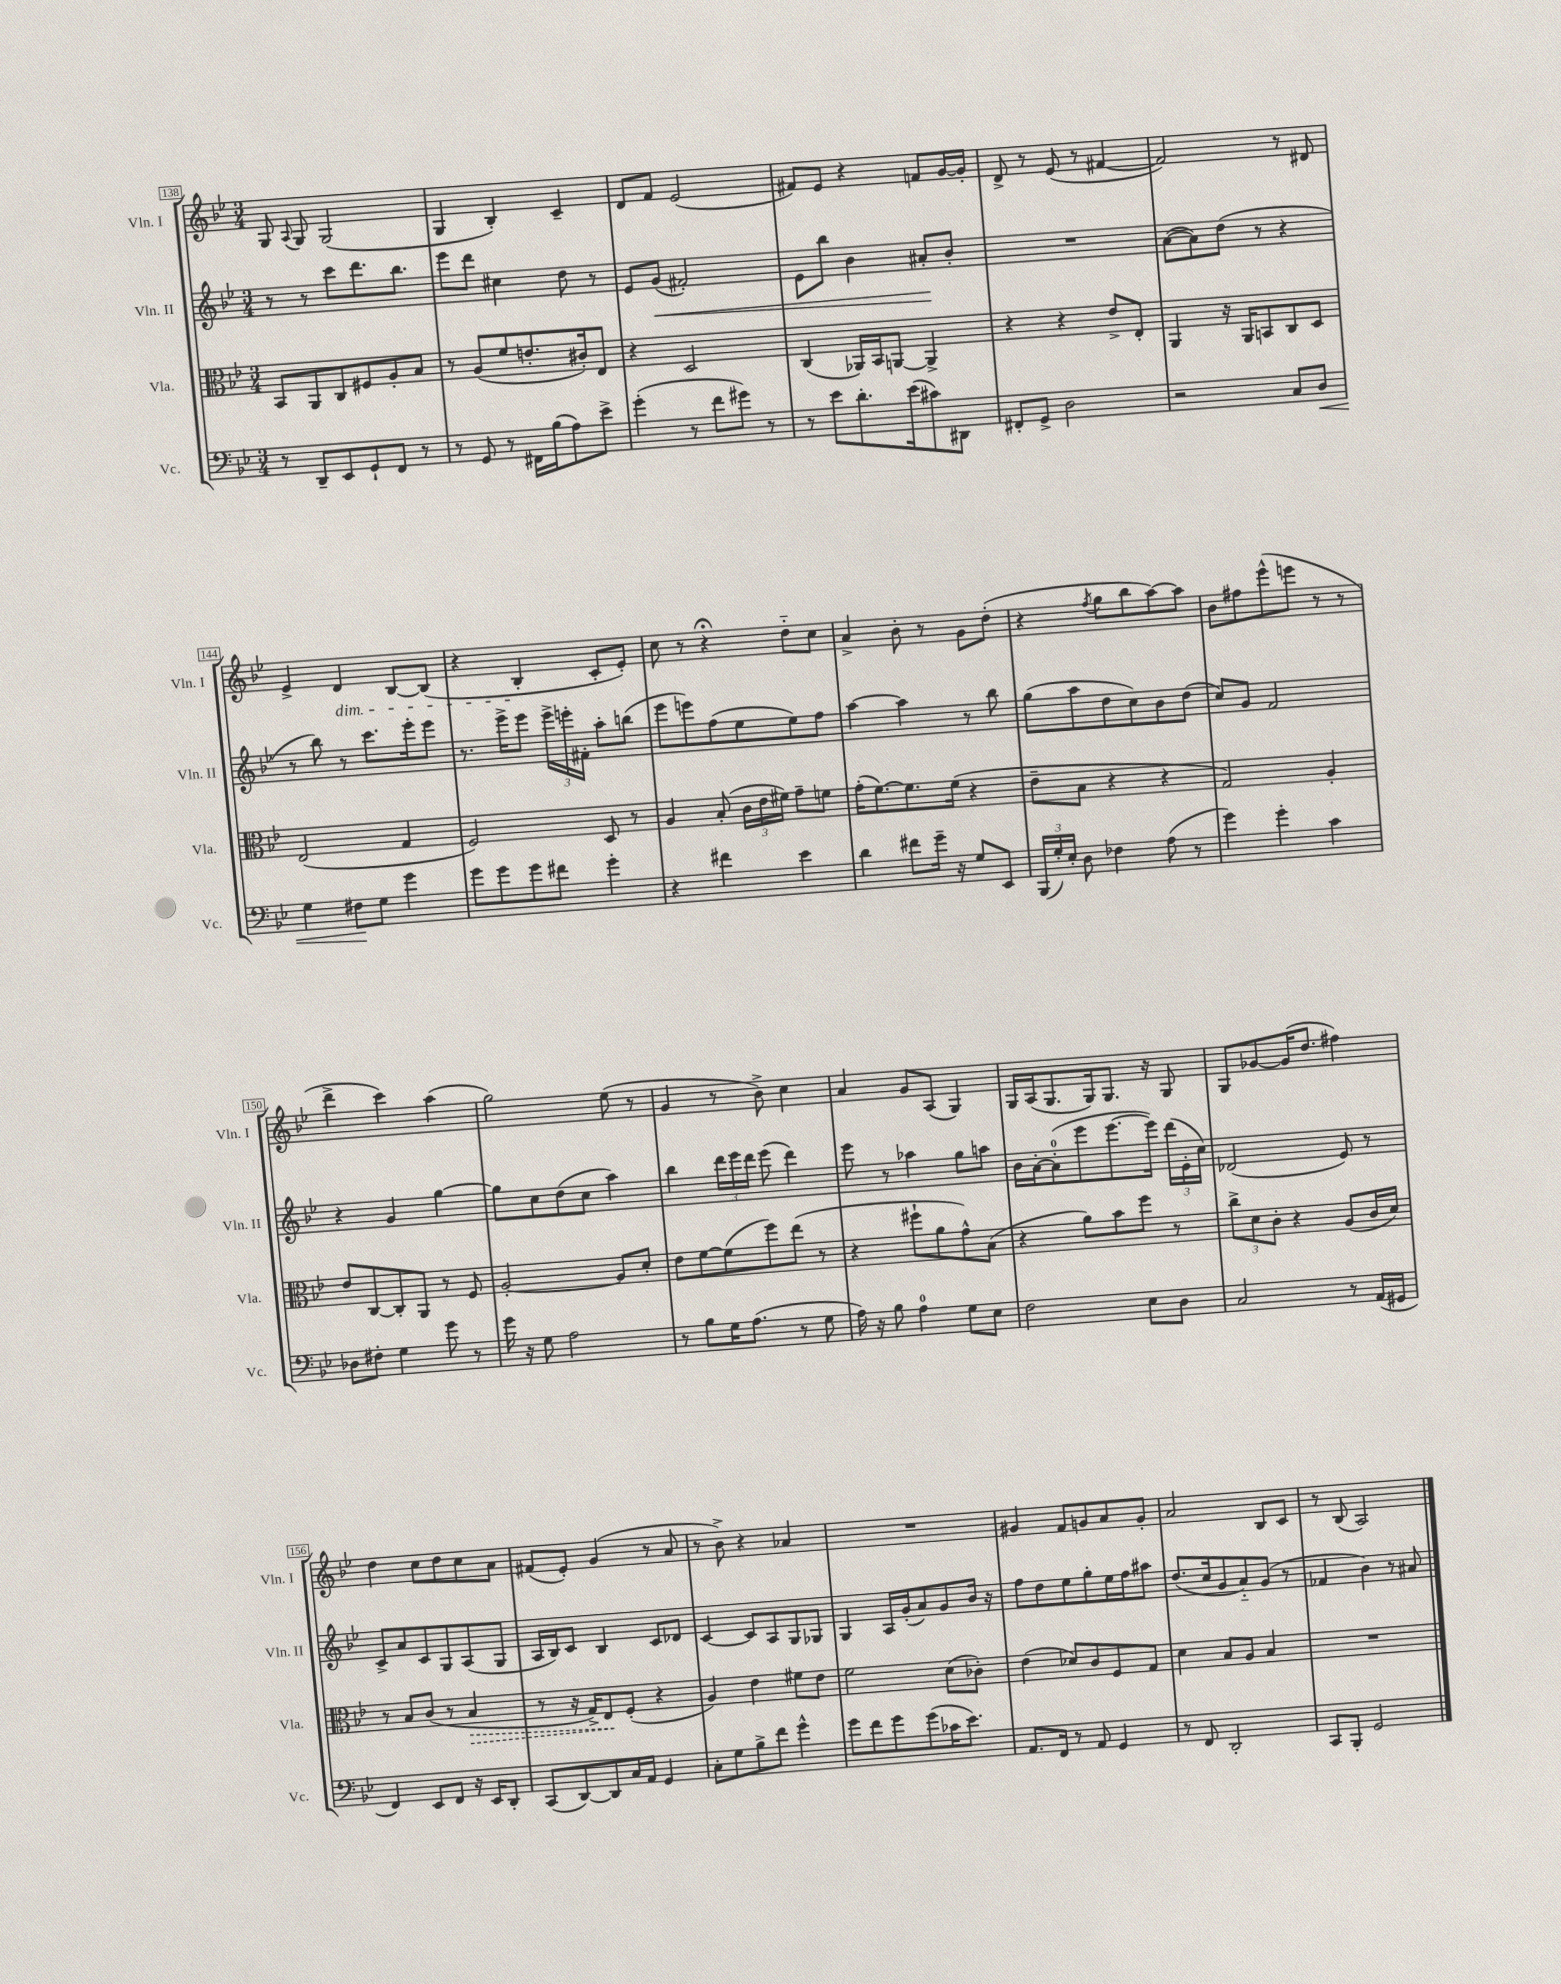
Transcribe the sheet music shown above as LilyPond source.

<<
\new StaffGroup <<
\new Staff = "s0" \with { instrumentName = "Vln. I" shortInstrumentName = "Vln. I" } {
    \clef treble \key bes \major \numericTimeSignature \time 3/4
    \autoBeamOff g8 \appoggiatura { a8 } g8 g2( |
    g4 bes4-.) c'4-- |
    d'8[ f'8] ees'2( |
    fis'8[) ees'8] r4 f'8[ g'16~ g'16]-. |
    d'8-> r8 ees'8( r8 fis'4~ |
    fis'2) r8 dis'8 |
    ees'4-> d'4\dim bes8[~ bes8]( |
    r4 bes4-.\! c'8[-. ees'8]-.) |
    c''8 r8 r4\fermata d''8[-_ c''8] |
    a'4-> bes'8-. r8 g'8[ d''8]-.( |
    r4 \acciaccatura { f''8 } g''8[ bes''8 a''8~) a''8] |
    bes'8[ fis''8 ees'''8-^( e'''8] r8 r8 |
    d'''4-> c'''4) a''4( |
    g''2) ees''8( r8 |
    g'4 r8 bes'8->) c''4 |
    a'4 g'8[ a8]( g4) |
    g16[ a16( g8. g16) g8.] r16 g8 |
    g8[ ges'8~ ges'16( d''8.] fis''4) |
    d''4 c''8[ d''8 c''8 a'8] |
    fis'8[( ees'8]-.) g'4( r8 a'8 |
    r8 bes'8->) r4 aes'4 |
    R2. |
    gis'4 f'8[ g'8 a'8 g'8]-. |
    a'2 bes8[ c'8] |
    r8 bes8( a2) \bar "|." |
}
\new Staff = "s1" \with { instrumentName = "Vln. II" shortInstrumentName = "Vln. II" } {
    \clef treble \key bes \major \numericTimeSignature \time 3/4
    \autoBeamOff r8 r8 c'''8[ d'''8. bes''8.] |
    ees'''8[ d'''8] cis''4 d''8 r8 |
    ees'8[ g'8]\<( fis'2-.) |
    ees'8[ bes''8] bes'4 ais'8[-.\! bes'8]-. |
    R2. |
    a'8[~( a'8) d''8]( r8 r4 |
    r8 bes''8) r8 c'''8.[ ees'''16-. ees'''8] |
    r8. ees'''16[-> ees'''8] \tuplet 3/2 { ees'''16[-> e'''16-. fis'16]-. } a''8[-. b''8]( |
    ees'''8[ e'''8) f''8( ees''8 ees''8) f''8] |
    a''4~ a''4 r8 bes''8 |
    g''8[( a''8 d''8 c''8) bes'8 d''8]( |
    c''8[) g'8] f'2 |
    r4 g'4 g''4~ |
    g''8[ c''8 d''8( c''8] a''4) |
    bes''4 \tuplet 3/2 { d'''16[ ees'''16 d'''16] } ees'''8( d'''4) |
    ees'''8 r8 aes''4 g''8[ a''8] |
    bes'16[ a'16~-. a'8-0-.( ees'''8 ees'''8.~ ees'''16]) \tuplet 3/2 { d'''16[( ees'16-. c''16]) } |
    des'2( ees'8) r8 |
    c'8[-> a'8 c'8 g8 a8( g8] |
    a16[ bes16) c'8] bes4 c'8[ des'8] |
    c'4~ c'8[ a8 g8 ges8] |
    g4 a16[ g'16-.( a'8) g'8 bes'16] r16 |
    f''8[ d''8 ees''8 g''8-. ees''16 f''16 ais''8] |
    d''8.[( c''16 g'8 a'8-_) g'8]( r8 |
    fes'4 bes'4) r8 ais'8 \bar "|." |
}
\new Staff = "s2" \with { instrumentName = "Vla." shortInstrumentName = "Vla." } {
    \clef alto \key bes \major \numericTimeSignature \time 3/4
    \autoBeamOff bes,8[ a,8 c8 fis8 a8-. bes8] |
    r8 a8[( f'8 e'8.-. cis'16-.) ees8] |
    r4 d2 |
    c4( aes,16[) bes,16 a,8]~ a,4-> |
    r4 r4 ees'8[-> ees8]-. |
    a,4 r16 a,16[ b,8 c8 d8] |
    ees2( g4 |
    f2) d8 r8 |
    a4 bes8-.( \tuplet 3/2 { c'16[ ees'16 fis'16]) } g'8[-- f'8] |
    g'16[-.( f'8.~) f'8. f'16]( r4 |
    ees'8[-- bes8] r4 r4 |
    g2) a4-. |
    ees'8[ c8~ c8-. a,8] r8 f8 |
    a2~-. a8[ d'8]-. |
    ees'8[ f'8~ f'8( f''8) ees''8]( r8 |
    r4 fis''8[-! a'8 g'8-^) bes8]( |
    r4 a'8[) bes'8 f''8] r8 |
    \tuplet 3/2 { c''8[-> d'8 c'8]-. } r4 a8[( c'16 d'16]) |
    r8 bes8[ c'8]( r8 \once \override Hairpin.style = #'dashed-line bes4\> |
    r8 r16 g16[->) ees8\! f8]-.( r4 |
    a4) ees'4 fis'8[ ees'8] |
    f'2 d'8[( ces'8]-.) |
    ees'4( des'8[) c'8 f8 g8] |
    d'4 bes8[ a8] bes4 |
    R2. \bar "|." |
}
\new Staff = "s3" \with { instrumentName = "Vc." shortInstrumentName = "Vc." } {
    \clef bass \key bes \major \numericTimeSignature \time 3/4
    \autoBeamOff r8 d,8[-- ees,8 g,8-! f,8] r8 |
    r8 g,8 r8 fis,16[ bes16( a8) ees'8]-> |
    g'4-.( r8 f'8[ gis'8]) r8 |
    r8 ees'8[ d'8.-. ees'16( cis'8) dis,8] |
    fis,8[-. g,8]-> d2 |
    r2 c8[ d8]\< |
    g4 fis8[\! g8] g'4 |
    g'8[ g'8 g'8 fis'8] g'4-. |
    r4 fis'4 ees'4 |
    d'4 fis'8[ g'16]-- r16 g8[ ees,8] |
    \tuplet 3/2 { bes,,16[( g16-.) ees16]-. } d8 fes4 a8( r8 |
    g'4) g'4-. c'4 |
    des8[ fis8]-. g4 g'8 r8 |
    g'16 r16 g8 a2 |
    r8 bes8[ g16 a8.]( r8 g8 |
    a16) r16 bes8 a4-0 g8[ ees8] |
    f2 ees8[ d8] |
    c2 r8 a,16[( gis,16] |
    f,4) ees,8[ f,8] r16 ees,16[ d,8]-. |
    c,8[( d,8~) d,8 c16 a,16] g,4 |
    c8[-. g8 bes8-> f'8] g'4-^ |
    g'8[ f'8 g'8 g'8( ces'16 ees'8.]) |
    a,8.[ f,16] r8 a,8 g,4 |
    r8 f,8 d,2-. |
    c,8[ bes,,8]-. g,2 \bar "|." |
}
>>
>>
\layout { \context { \Score currentBarNumber = #138 \override BarNumber.stencil = #(make-stencil-boxer 0.1 0.3 ly:text-interface::print) } }
